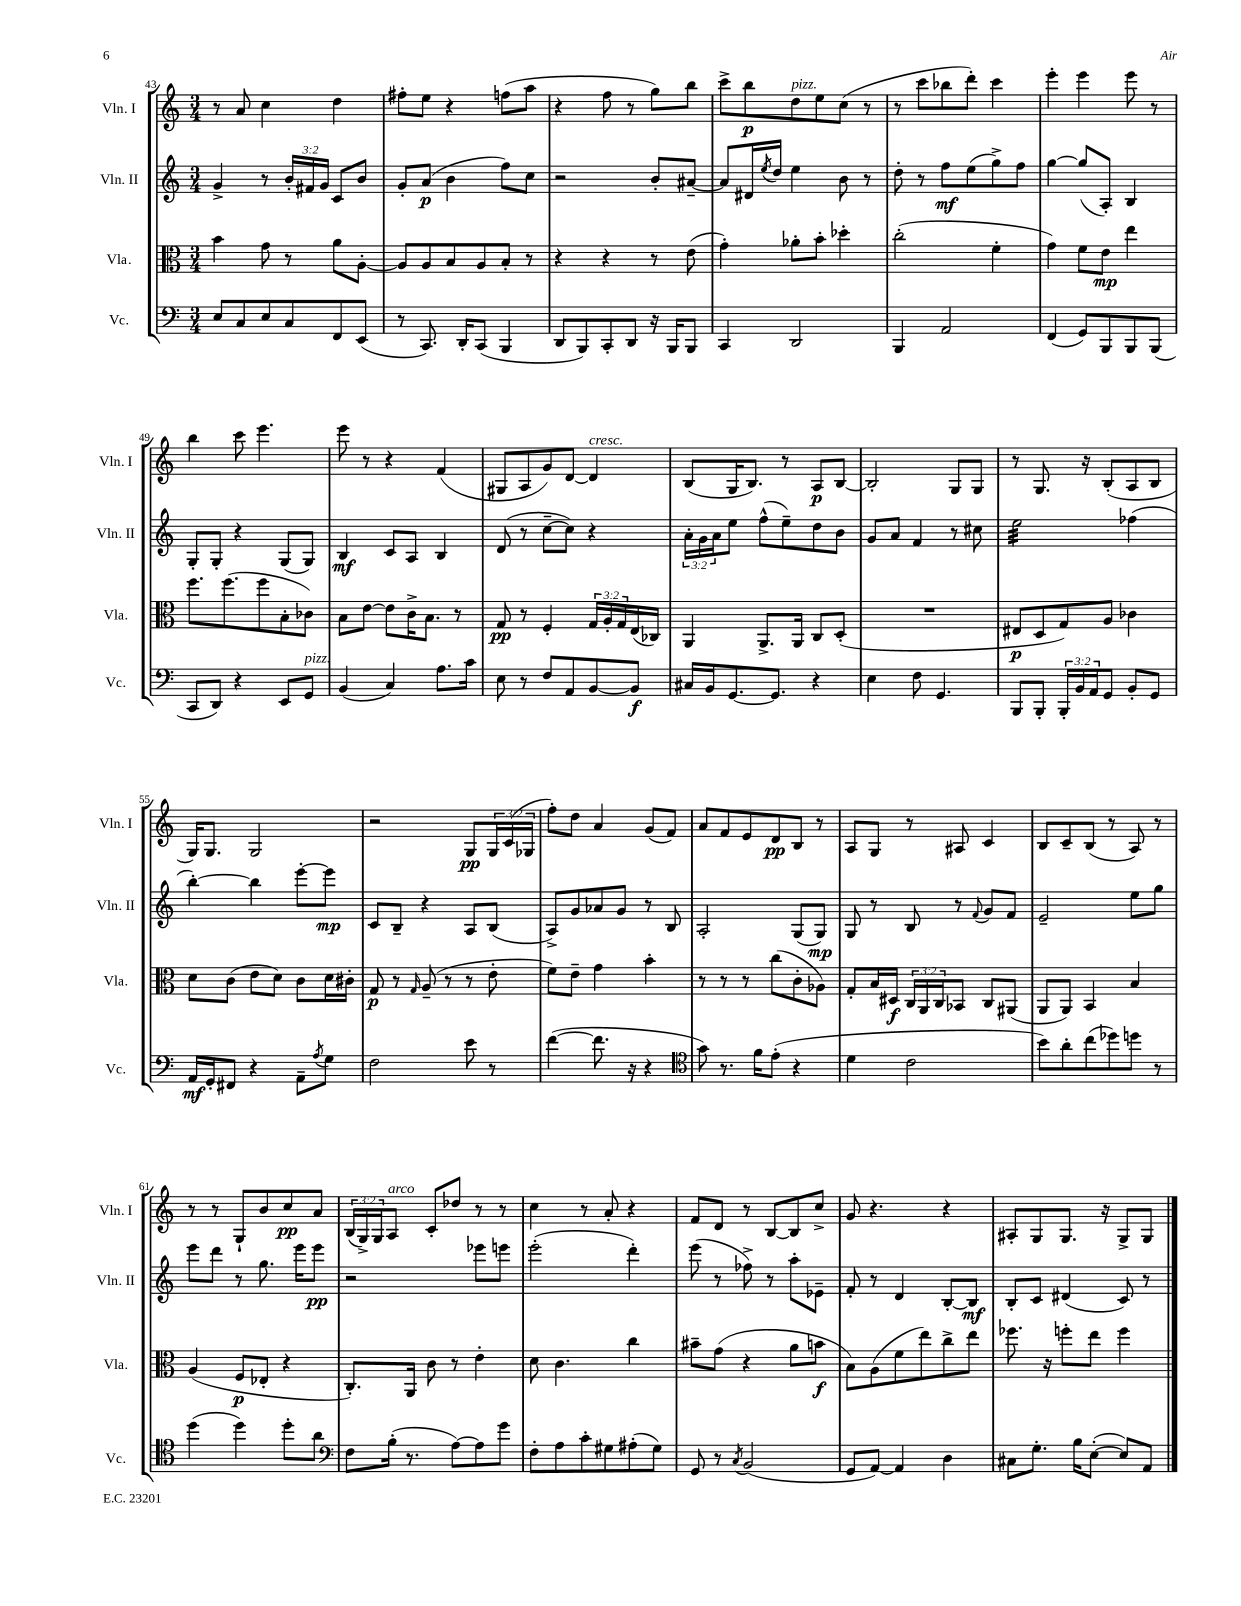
<<
\new StaffGroup <<
\new Staff = "s0" \with { instrumentName = "Vln. I" shortInstrumentName = "Vln. I" } {
    \clef treble \key c \major \numericTimeSignature \time 3/4 \override Staff.TupletNumber.text = #tuplet-number::calc-fraction-text
    r8 a'8 c''4 d''4 |
    fis''8-. e''8 r4 f''8( a''8 |
    r4 f''8 r8 g''8) b''8 |
    c'''8-> b''8\p d''8^\markup { \italic "pizz." } e''8 c''8( r8 |
    r8 c'''8 bes''8 d'''8-.) c'''4 |
    e'''4-. e'''4 e'''8 r8 |
    b''4 c'''8 e'''4. |
    e'''8 r8 r4 f'4( |
    gis8 a8 g'8) d'8~ d'4^\markup { \italic "cresc." } |
    b8( g16 b8.) r8 a8\p b8~ |
    b2-. g8 g8 |
    r8 g8. r16 b8-.( a8 b8 |
    g16) g8. g2 |
    r2 g8\pp \tuplet 3/2 { g16 c'16( ges16 } |
    f''8-.) d''8 a'4 g'8( f'8) |
    a'8 f'8 e'8 d'8\pp b8 r8 |
    a8 g8 r8 ais8 c'4 |
    b8 c'8-- b8( r8 a8) r8 |
    r8 r8 g8-! b'8 c''8\pp a'8 |
    \tuplet 3/2 { b16( g16->) g16 } a8^\markup { \italic "arco" } c'8-. des''8 r8 r8 |
    c''4 r8 a'8-. r4 |
    f'8 d'8 r8 b8~ b8 c''8-> |
    g'8 r4. r4 |
    ais8-. g8 g8. r16 g8-> g8 \bar "|." |
}
\new Staff = "s1" \with { instrumentName = "Vln. II" shortInstrumentName = "Vln. II" } {
    \clef treble \key c \major \numericTimeSignature \time 3/4 \override Staff.TupletNumber.text = #tuplet-number::calc-fraction-text
    g'4-> r8 \tuplet 3/2 { b'16-. fis'16 g'16 } c'8 b'8 |
    g'8-. a'8\p( b'4 f''8) c''8 |
    r2 b'8-. ais'8~-- |
    ais'8 dis'16 \acciaccatura { e''8 } d''16 e''4 b'8 r8 |
    d''8-. r8 f''8\mf e''8( g''8->) f''8 |
    g''4~ g''8( a8-.) b4 |
    g8-. g8-. r4 g8( g8) |
    b4\mf c'8 a8 b4 |
    d'8( r8 c''8~-- c''8) r4 |
    \tuplet 3/2 { a'16-. g'16 a'16 } e''8 f''8-^( e''8--) d''8 b'8 |
    g'8 a'8 f'4 r8 cis''8 |
    e''2:32 fes''4( |
    b''4~-.) b''4 e'''8~-. e'''8\mp |
    c'8 b8-- r4 a8 b8( |
    a8->) g'8 aes'8 g'8 r8 b8 |
    a2-. g8( g8\mp) |
    g8 r8 b8 r8 \appoggiatura { f'8 } g'8 f'8 |
    e'2-- e''8 g''8 |
    e'''8 d'''8 r8 g''8. e'''16 e'''8\pp |
    r2 ees'''8 e'''8 |
    e'''2-.( d'''4-.) |
    e'''8( r8 fes''8->) r8 a''8-. ees'8-- |
    f'8-. r8 d'4 b8~-. b8\mf |
    b8-. c'8 dis'4( c'8) r8 \bar "|." |
}
\new Staff = "s2" \with { instrumentName = "Vla." shortInstrumentName = "Vla." } {
    \clef alto \key c \major \numericTimeSignature \time 3/4 \override Staff.TupletNumber.text = #tuplet-number::calc-fraction-text
    b'4 g'8 r8 a'8 a8~-. |
    a8 a8 b8 a8 b8-. r8 |
    r4 r4 r8 e'8( |
    g'4-.) aes'8-. b'8-. des''4-. |
    c''2-.( f'4-. |
    g'4) f'8 e'8\mp e''4 |
    f''8. f''8.( f''8 b8-. ces'8) |
    b8 e'8~ e'8 c'16-> b8. r8 |
    g8\pp r8 f4-. \tuplet 3/2 { g16 a16-. g16 } e16( ces16) |
    a,4 a,8.-> a,16 c8 d8-.( |
    R2. |
    eis8\p d8 g8) a8 ces'4 |
    d'8 c'8( e'8 d'8) c'8 d'16 cis'16-. |
    g8\p r8 \grace { g16 } a8--( r8 r8 e'8-. |
    f'8) e'8-- g'4 b'4-. |
    r8 r8 r8 c''8( c'8-. aes8) |
    g8-. b16 dis16\f \tuplet 3/2 { c16 a,16 c16 } bes,8 c8 ais,8( |
    a,8 a,8) b,4 b4 |
    a4( f8\p ees8-. r4 |
    c8.-.) a,16 c'8 r8 e'4-. |
    d'8 c'4. c''4 |
    bis'8-- g'8( r4 a'8 b'8\f |
    b8) a8( f'8 e''8) c''8-> e''8 |
    fes''8. r16 f''8-. e''8 f''4 \bar "|." |
}
\new Staff = "s3" \with { instrumentName = "Vc." shortInstrumentName = "Vc." } {
    \clef bass \key c \major \numericTimeSignature \time 3/4 \override Staff.TupletNumber.text = #tuplet-number::calc-fraction-text
    e8 c8 e8 c8 f,8 e,8( |
    r8 c,8.) d,16-. c,8( b,,4 |
    d,8 b,,8) c,8-. d,8 r16 b,,16 b,,8 |
    c,4 d,2 |
    b,,4 a,2 |
    f,4( g,8) b,,8 b,,8 b,,8( |
    c,8 d,8) r4 e,8 g,8^\markup { \italic "pizz." } |
    b,4( c4) a8. c'16 |
    e8 r8 f8 a,8 b,8~ b,8\f |
    cis16 b,16 g,8.~ g,8. r4 |
    e4 f8 g,4. |
    b,,8 b,,8-. \tuplet 3/2 { b,,16-. b,16 a,16 } g,8 b,8-. g,8 |
    a,16\mf g,16-. fis,8 r4 a,8-- \acciaccatura { a8 } g8 |
    f2 e'8 r8 |
    f'4~( f'8. r16 r4 |
    \clef tenor g'8) r8. f'16 e'8-.( r4 |
    d'4 c'2 |
    b'8) a'8-. c''8( des''8) d''8 r8 |
    d''4( d''4) d''8-. a'8 |
    \clef bass f8 b16-.( r8. a8~) a8 g'8 |
    f8-. a8 c'8-. gis8 ais8-.( gis8) |
    g,8 r8 \acciaccatura { c8 } b,2( |
    g,8 a,8~) a,4 d4 |
    cis8 g8.-. b16 e8~-.( e8) a,8 \bar "|." |
}
>>
>>
\layout { \context { \Score currentBarNumber = #43 } }
